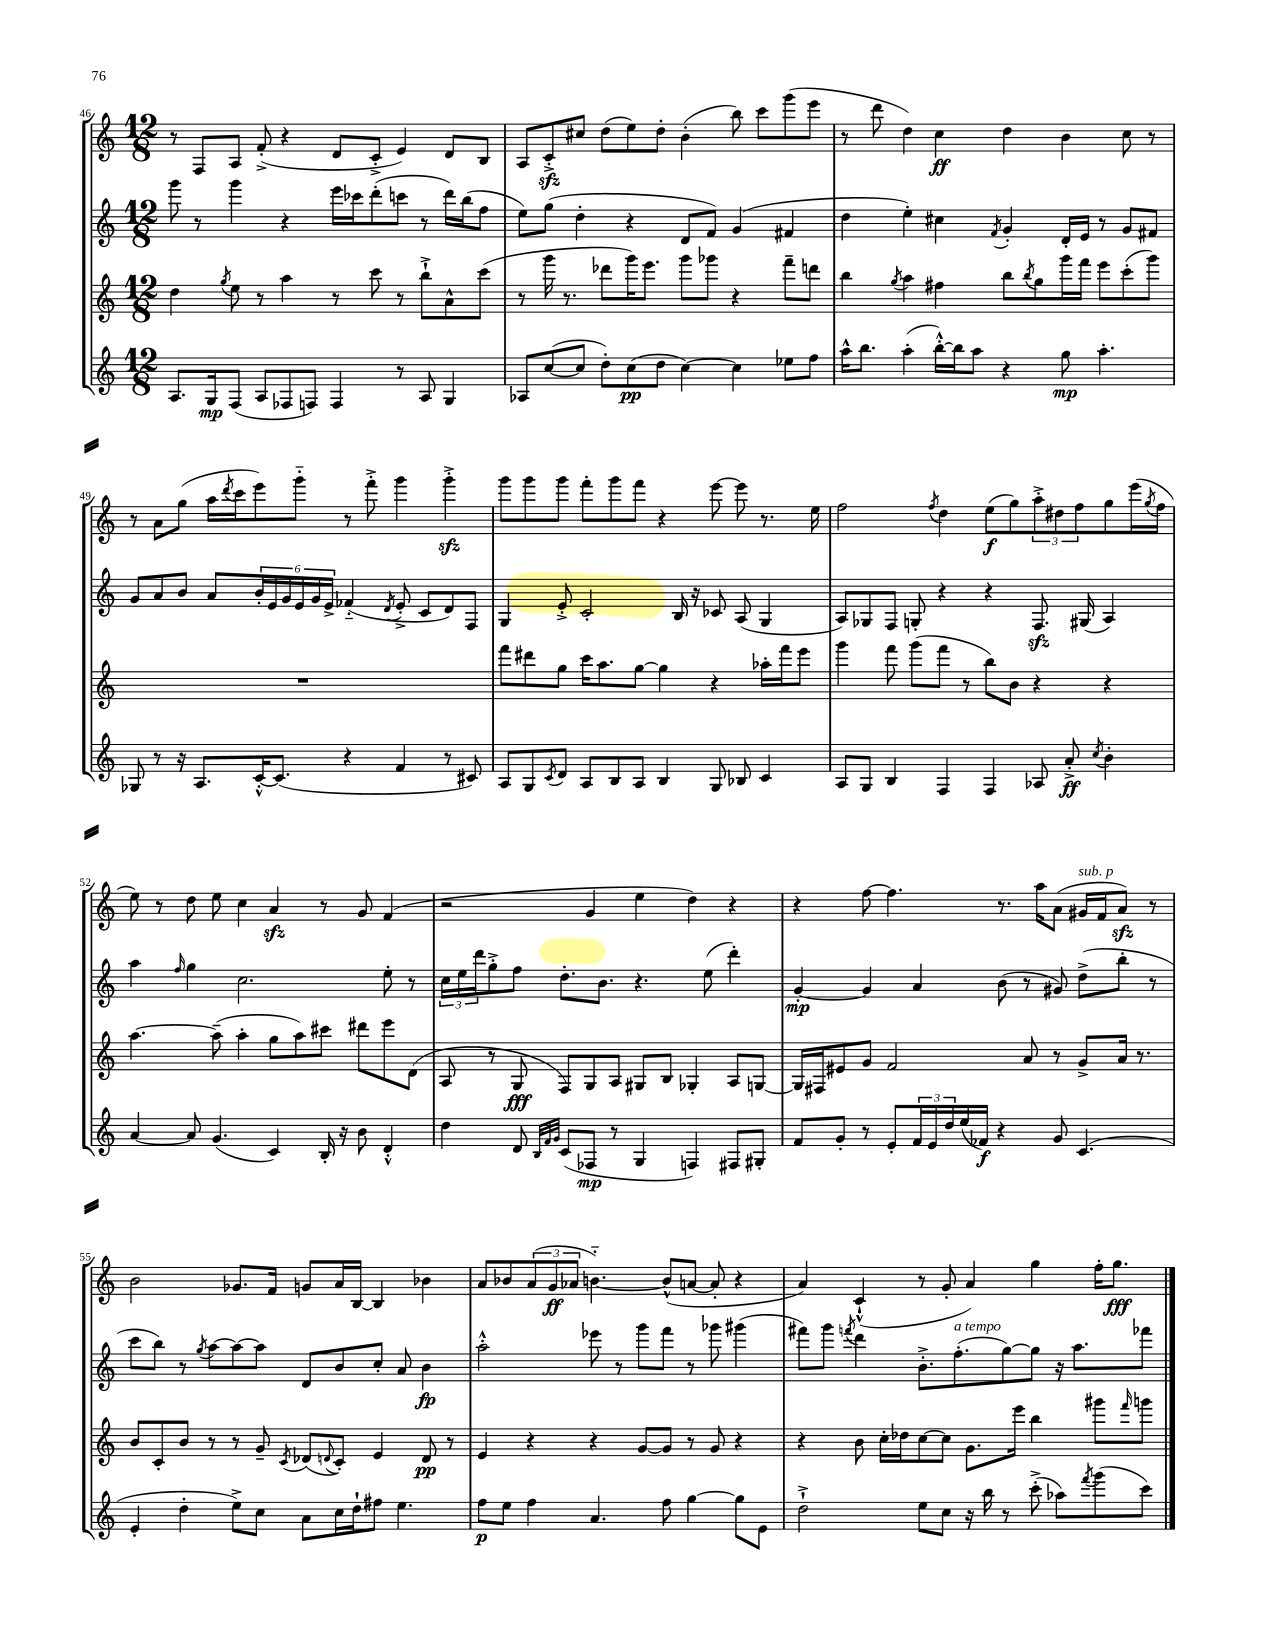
<<
\new StaffGroup <<
\new Staff = "s0" {
    \clef treble \key c \major \numericTimeSignature \time 12/8
    r8 f8 a8 f'8-.->( r4 d'8 c'8-.-> e'4) d'8 b8 |
    a8 c'8-.->\sfz cis''8 d''8( e''8) d''8-. b'4-.( b''8) c'''8 g'''8( e'''8 |
    r8 d'''8 d''4) c''4\ff d''4 b'4 c''8 r8 |
    r8 a'8 g''8( a''16 \acciaccatura { d'''8 } c'''16 e'''8) g'''8-_ r8 f'''8-.-> g'''4 g'''4-.->\sfz |
    g'''8 g'''8 g'''8 f'''8-. g'''8 f'''8 r4 e'''8~ e'''8 r8. e''16 |
    f''2 \acciaccatura { f''8 } d''4 e''8\f( g''8) \tuplet 3/2 { a''8-.-> dis''8 f''8 } g''8 e'''16( \acciaccatura { g''8 } f''16 |
    e''8) r8 d''8 e''8 c''4 a'4\sfz r8 g'8 f'4( |
    r2 g'4 e''4 d''4) r4 |
    r4 f''8~ f''4. r8. a''16 a'8( gis'16^\markup { \italic "sub. p" } f'16 a'8\sfz) r8 |
    b'2 ges'8. f'16 g'8 a'16 b16~ b4 bes'4 |
    a'8 bes'8 \tuplet 3/2 { a'8( g'8\ff aes'8 } b'4.~-_) b'8-^( a'8~ a'8-. r4 |
    a'4) c'4-!-^( r8 g'8-. a'4) g''4 f''16-. g''8.\fff \bar "|." |
}
\new Staff = "s1" {
    \clef treble \key c \major \numericTimeSignature \time 12/8
    g'''8 r8 g'''4 r4 e'''16 ces'''16 d'''8-.( c'''8 r8 d'''16) b''16( f''8 |
    e''8) g''8( d''4-. r4 d'8 f'8) g'4( fis'4 |
    d''4 e''4-.) cis''4 \acciaccatura { f'8 } g'4-. d'16-. e'16 r8 g'8 fis'8 |
    g'8 a'8 b'8 a'8 \tuplet 6/4 { b'16-. e'16 g'16 e'16 g'16 e'16-> } fes'4-_( \acciaccatura { d'8 } e'8-.-> c'8 d'8) f8 |
    g4 e'8-.-> c'2-. b16 r16 ces'8 a8( g4 |
    a8) ges8 f8 g8-. r4 r4 f8.\sfz gis16( a4) |
    a''4 \grace { f''16 } g''4 c''2. e''8-. r8 |
    \tuplet 3/2 { c''16 e''16 d'''16 } g''8-.-> f''8 d''8.-. b'8. r4. e''8( d'''4-.) |
    g'4~-.\mp g'4 a'4 b'8( r8 gis'8) d''8->( b''8-. r8 |
    c'''8 b''8) r8 \acciaccatura { g''8 } a''8~ a''8~ a''8 d'8 b'8 c''8-. a'8 b'4\fp |
    a''2-.-^ ees'''8 r8 g'''8 f'''8 r8 ges'''8 gis'''4( |
    fis'''8) g'''8 \acciaccatura { f'''8 } d'''4 b'8.-.-> f''8.-.^\markup { \italic "a tempo" }( g''8~) g''8 r16 a''8. fes'''8 \bar "|." |
}
\new Staff = "s2" {
    \clef treble \key c \major \numericTimeSignature \time 12/8
    d''4 \acciaccatura { g''8 } e''8 r8 a''4 r8 c'''8 r8 b''8-!-> a'8-^ c'''8( |
    r8 g'''16 r8. des'''8 g'''16) e'''8. g'''8 ges'''8 r4 f'''8-- d'''8 |
    b''4 \acciaccatura { g''8 } a''4 fis''4 b''8 \acciaccatura { b''8 } g''8 g'''16 f'''16 e'''8 c'''8-.( g'''8) |
    R1. |
    f'''8 dis'''8 g''8 c'''16 a''8. g''8~ g''4 r4 aes''16-. f'''16 e'''8 |
    g'''4 f'''8 g'''8( f'''8 r8 b''8) b'8 r4 r4 |
    a''4.~ a''8--( a''4-. g''8 a''8) cis'''8 dis'''8 e'''8 d'8( |
    a8 r8 g8\fff f8) g8 a8 gis8 b8 ges4-. a8 g8~ |
    g16 fis16 eis'8 g'8 f'2 a'8 r8 g'8-> a'16 r8. |
    b'8 c'8-. b'8 r8 r8 g'8-- \acciaccatura { c'8 } des'8( \appoggiatura { d'8 } c'8-.) e'4 d'8\pp r8 |
    e'4 r4 r4 g'8~ g'8 r8 g'8 r4 |
    r4 b'8 c''16-. des''16 c''8~ c''8 g'8. e'''16 b''4 gis'''8 \grace { f'''16 } g'''8 \bar "|." |
}
\new Staff = "s3" {
    \clef treble \key c \major \numericTimeSignature \time 12/8
    a8. g16\mp f8( a8 fes8 f8) f4 r8 a8 g4 |
    aes8 c''8~( c''8 d''8-.) c''8\pp( d''8 c''4~) c''4 ees''8 f''8 |
    a''16-^ b''8. a''4-.( b''16~-.-^) b''16 a''8 r4 g''8\mp a''4.-. |
    ges8 r8 r16 a8. c'16~-.-^ c'8.( r4 f'4 r8 cis'8) |
    a8 g8 \acciaccatura { c'8 } d'8 a8 b8 a8 b4 g8 bes8 c'4 |
    a8 g8 b4 f4 f4 aes8 a'8-.->\ff \acciaccatura { c''8 } b'4-. |
    a'4~ a'8 g'4.( c'4) b16-. r16 b'8 d'4-.-^ |
    d''4 d'8 \grace { b32 f'32 g'32 } c'8( fes8\mp r8 g4 f4) fis8 gis8-. |
    f'8 g'8-. r8 e'8-. \tuplet 3/2 { f'16 e'16 d''16 } e''16( fes'16\f) r4 g'8 c'4.( |
    e'4-. d''4-. e''8->) c''8 a'8 c''16 d''16-! fis''8 e''4. |
    f''8\p e''8 f''4 a'4. f''8 g''4~ g''8 e'8 |
    d''2-!-> e''8 c''8 r16 b''16 r8 c'''8-.->( aes''8) \acciaccatura { f'''8 } g'''8( c'''8) \bar "|." |
}
>>
>>
\layout { \context { \Score currentBarNumber = #46 } }
